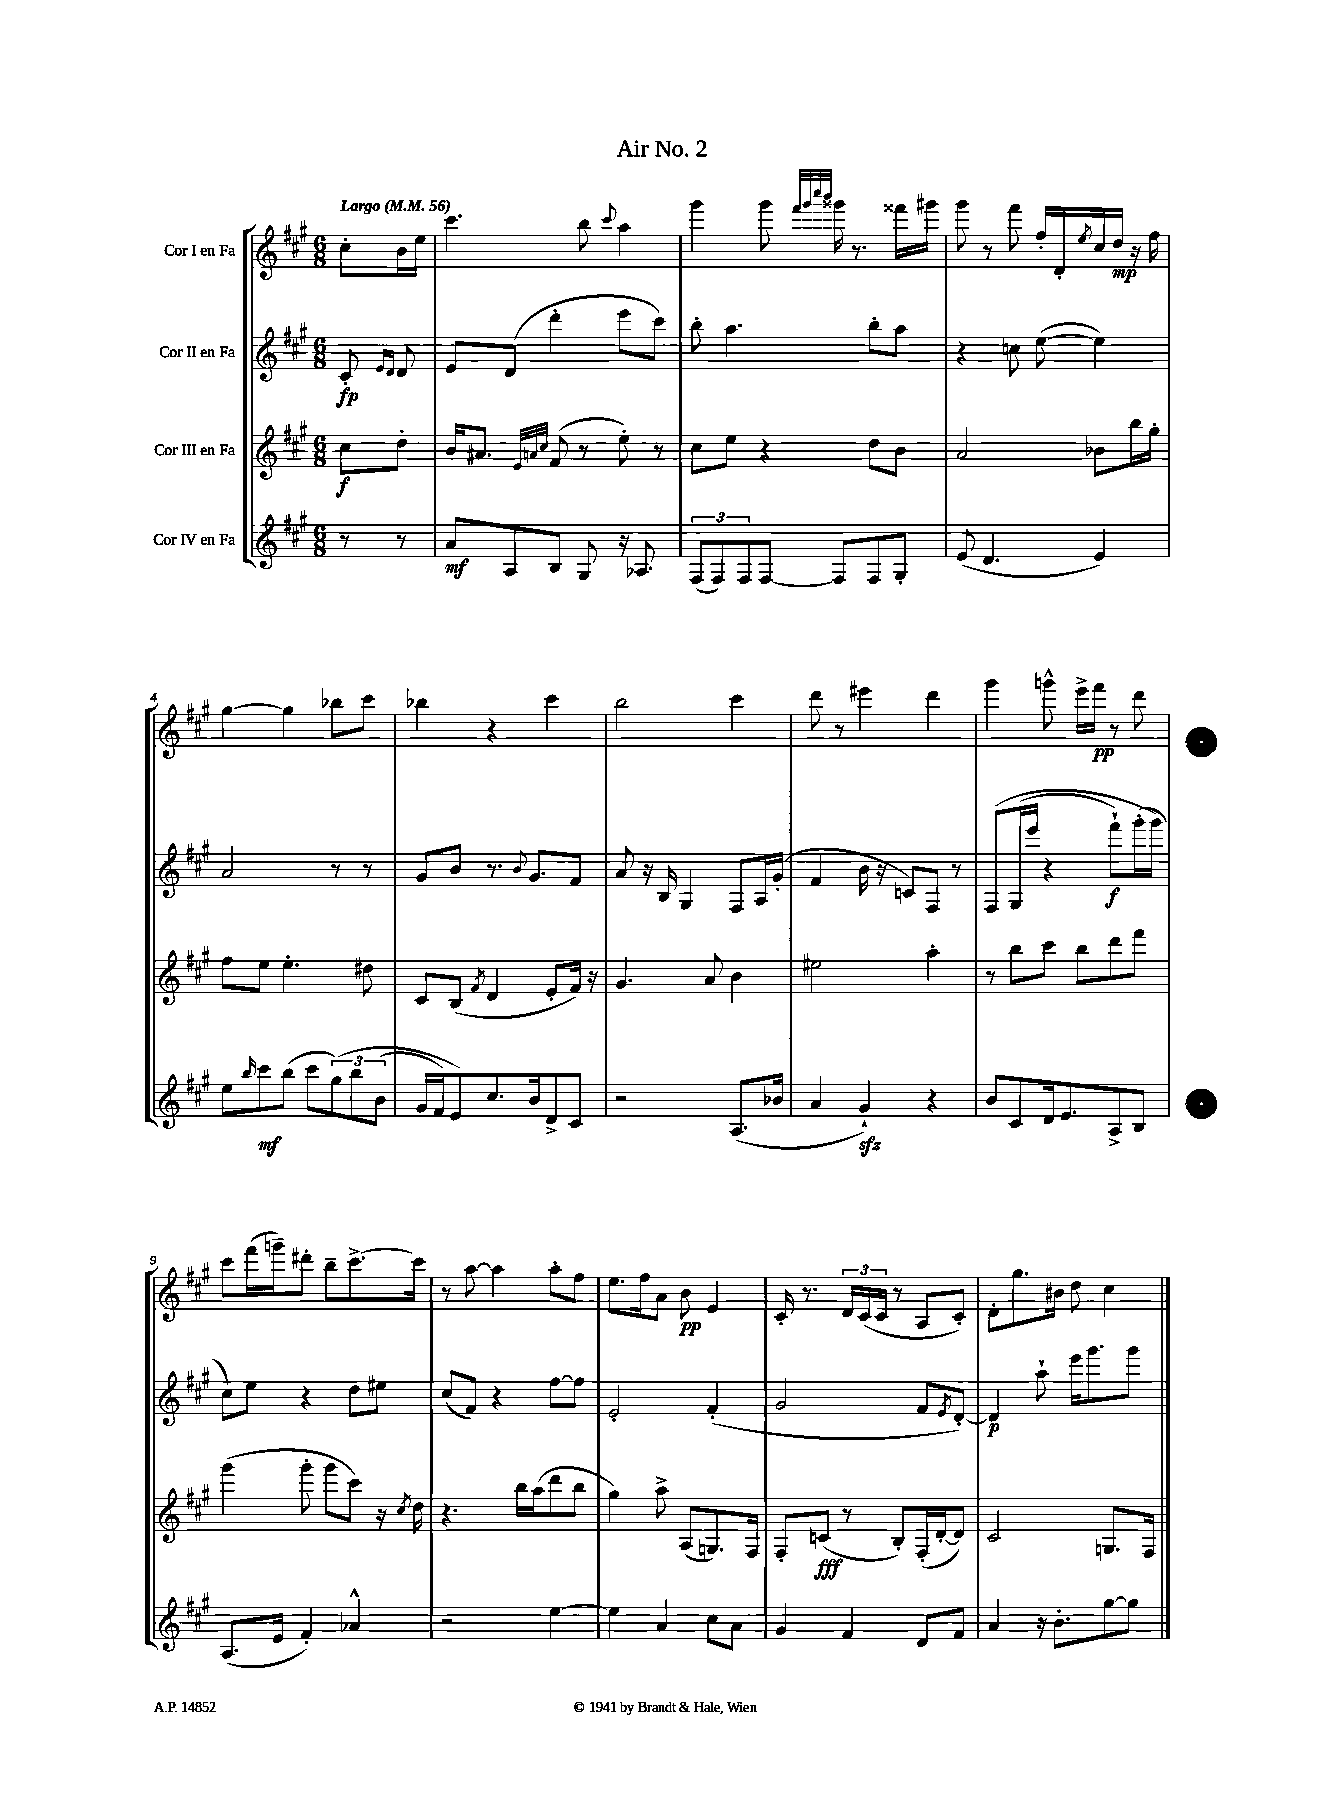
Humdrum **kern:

**kern	**dynam	**kern	**dynam	**kern	**dynam	**kern	**dynam
*part4	*part4	*part3	*part3	*part2	*part2	*part1	*part1
*staff4	*staff4	*staff3	*staff3	*staff2	*staff2	*staff1	*staff1
*I"Cor IV en Fa	*	*I"Cor III en Fa	*	*I"Cor II en Fa	*	*I"Cor I en Fa	*
*clefG2	*	*clefG2	*	*clefG2	*	*clefG2	*
*k[f#c#g#]	*	*k[f#c#g#]	*	*k[f#c#g#]	*	*k[f#c#g#]	*
*M6/8	*	*M6/8	*	*M6/8	*	*M6/8	*
*MM56	*	*MM56	*	*MM56	*	*MM56	*
=	=	=	=	=	=	=	=
!	!	!	!	!	!	!LO:TX:a:B:t=Largo	!
8r	.	8cc#\L	f	8c#'/	fp	8cc#'\L	.
.	.	.	.	16qqe/LL	.	.	.
.	.	.	.	16qqd/JJ	.	.	.
8r	.	8dd'\J	.	8d/	.	16b\L	.
.	.	.	.	.	.	16ee\JJ	.
=1	=1	=1	=1	=1	=1	=1	=1
8a/L	mf	16b/KL	.	8e/L	.	4.ccc#\	.
.	.	8.a#X/J	.	.	.	.	.
8A/	.	.	.	(8d/J	.	.	.
.	.	32qqe/LLL	.	.	.	.	.
.	.	32qqan/	.	.	.	.	.
.	.	32qqcc#/JJJ	.	.	.	.	.
8B/J	.	(8f#/	.	4ddd'\	.	.	.
8G#/	.	8r	.	.	.	8bb\	.
.	.	.	.	.	.	8qqccc#/	.
16r	.	8ee'\)	.	8eee\L	.	4aa\	.
8.A-X/	.	.	.	.	.	.	.
.	.	8r	.	8ccc#\J)	.	.	.
=2	=2	=2	=2	=2	=2	=2	=2
(12F#/L	.	8cc#\L	.	8bb'\	.	4ggg#\	.
12F#/)	.	.	.	.	.	.	.
.	.	8ee\J	.	4.aa\	.	.	.
12F#/	.	.	.	.	.	.	.
[8F#/J	.	4r	.	.	.	8ggg#\	.
.	.	.	.	.	.	32qqfff#/LLL	.
.	.	.	.	.	.	32qqggg#/	.
.	.	.	.	.	.	32qqcccc#/	.
.	.	.	.	.	.	32qqbbb/JJJ	.
8F#/L]	.	.	.	.	.	16ggg##X\	.
.	.	.	.	.	.	8.r	.
8F#/	.	8dd\L	.	8bb'\L	.	.	.
8G#'/J	.	8b\J	.	8aa\J	.	16fff##X\LL	.
.	.	.	.	.	.	16ggg#X\JJ	.
=3	=3	=3	=3	=3	=3	=3	=3
(8e/	.	2a/	.	4r	.	8ggg#\	.
4.d/	.	.	.	.	.	8r	.
.	.	.	.	8ccn\	.	8fff#\	.
.	.	.	.	([8ee\	.	16ff#'/LL	.
.	.	.	.	.	.	16d'/	.
.	.	.	.	.	.	8qee/	.
4e/)	.	8b-X\L	.	4ee\])	.	16cc#/	.
.	.	.	.	.	.	16dd/JJ	mp
.	.	16bb\L	.	.	.	16r	.
.	.	16gg#'\JJ	.	.	.	16ff#\	.
!!LO:LB:g=z
=4	=4	=4	=4	=4	=4	=4	=4
8ee\L	.	8ff#\L	.	2a/	.	[4gg#\	.
16qqbb/	.	.	.	.	.	.	.
8ccc#\	mf	8ee\J	.	.	.	.	.
(8bb\J	.	4.ee'\	.	.	.	4gg#\]	.
8ccc#\L	.	.	.	.	.	.	.
(12gg#\)	.	.	.	8r	.	8bb-X\L	.
12bb\	.	.	.	.	.	.	.
.	.	8dd#X\	.	8r	.	8ccc#\J	.
(12b\J	.	.	.	.	.	.	.
=5	=5	=5	=5	=5	=5	=5	=5
16g#/LL	.	8c#/L	.	8g#/L	.	4bb-X\	.
16f#/J)	.	.	.	.	.	.	.
8e/)	.	(8B/J	.	8b/J	.	.	.
.	.	8qf#/	.	.	.	.	.
8.cc#/	.	4d/	.	8.r	.	4r	.
.	.	.	.	8qqb/	.	.	.
16b/k	.	.	.	8.g#/L	.	.	.
8d^/	.	8e'/L	.	.	.	4ccc#\	.
8c#/J	.	16f#/Jk)	.	8f#/J	.	.	.
.	.	16r	.	.	.	.	.
=6	=6	=6	=6	=6	=6	=6	=6
2r	.	4.g#/	.	8a/	.	2bb\	.
.	.	.	.	16r	.	.	.
.	.	.	.	16B/	.	.	.
.	.	.	.	4G#/	.	.	.
.	.	8a/	.	.	.	.	.
(8.A/L	.	4b\	.	8F#/L	.	4ccc#\	.
.	.	.	.	16A/L	.	.	.
16b-X/Jk	.	.	.	(16g#'/JJ	.	.	.
=7	=7	=7	=7	=7	=7	=7	=7
4a/	.	2ee#X\	.	4f#/	.	8ddd\	.
.	.	.	.	.	.	8r	.
4g#zz`/)	.	.	.	16b\	.	4eee#X\	.
.	.	.	.	16r	.	.	.
.	.	.	.	8cn/L)	.	.	.
4r	.	4aa'\	.	8F#/J	.	4ddd\	.
.	.	.	.	8r	.	.	.
=8	=8	=8	=8	=8	=8	=8	=8
8b/L	.	8r	.	(8F#/L	.	4ggg#\	.
8c#/	.	8bb\L	.	(16G#/L	.	.	.
.	.	.	.	16eee/JJ	.	.	.
16d/k	.	8ccc#\J	.	4r	.	8gggn^^\	.
8.e/	.	.	.	.	.	.	.
.	.	8bb\L	.	.	.	16eee^\LL	.
.	.	.	.	.	.	16fff#\JJ	pp
8A^/	.	8ddd\	.	8fff#`\L)	f	8r	.
8B/J	.	8fff#\J	.	(16ggg#'\L	.	8ddd\	.
.	.	.	.	16ggg#\JJ)	.	.	.
!!LO:LB:g=z
=9	=9	=9	=9	=9	=9	=9	=9
(8.A/L	.	(4ggg#\	.	8cc#\L)	.	8ccc#\L	.
.	.	.	.	8ee\J	.	(16fff#\L	.
16e/Jk	.	.	.	.	.	16gggn~\J)	.
4f#'/)	.	8ggg#'\	.	4r	.	8ddd#X'\J	.
.	.	8ggg#\L	.	.	.	8bb~\L	.
4a-X^^/	.	8ccc#\J)	.	8dd\L	.	[8.ccc#^\	.
.	.	16r	.	8ee#X\J	.	.	.
.	.	8qcc#/	.	.	.	.	.
.	.	16dd\	.	.	.	16ccc#\Jk]	.
=10	=10	=10	=10	=10	=10	=10	=10
2r	.	4.r	.	(8cc#/L	.	8r	.
.	.	.	.	8f#/J)	.	[8aa\	.
.	.	.	.	4r	.	4aa\]	.
.	.	16bb\LL	.	.	.	.	.
.	.	(16aa\J	.	.	.	.	.
[4ee\	.	8ddd\	.	[8ff#\L	.	8aa'\L	.
.	.	8bb\J	.	8ff#\J]	.	8ff#\J	.
=11	=11	=11	=11	=11	=11	=11	=11
4ee\]	.	4gg#\)	.	2e'/	.	8.ee\L	.
.	.	.	.	.	.	16ff#\k	.
4a/	.	8aa^\	.	.	.	8a\J	.
.	.	(8A/L	.	.	.	8b\	pp
8cc#\L	.	8.Gn/)	.	(4f#'/	.	4e/	.
8a\J	.	.	.	.	.	.	.
.	.	16F#/Jk	.	.	.	.	.
=12	=12	=12	=12	=12	=12	=12	=12
4g#/	.	8F#'/L	.	2g#/	.	16c#'/	.
.	.	.	.	.	.	8.r	.
.	.	(8cn/J	fff	.	.	.	.
4f#/	.	8r	.	.	.	24d/LL	.
.	.	.	.	.	.	(24c#/	.
.	.	.	.	.	.	24c#/JJ	.
.	.	8B'/L)	.	.	.	8r	.
8d/L	.	(16F#'/L	.	8f#/L	.	8A/L	.
.	.	[16d'/J	.	.	.	.	.
.	.	.	.	8qe/	.	.	.
8f#/J	.	8d/J])	.	[8d'/J)	.	8c#'/J)	.
=13	=13	=13	=13	=13	=13	=13	=13
4a/	.	2c#/	.	4d/]	p	8d'\L	.
.	.	.	.	.	.	8.gg#\	.
16r	.	.	.	8aa`\	.	.	.
8.b'\L	.	.	.	.	.	16b#X\Jk	.
.	.	.	.	16eee\KL	.	8dd\	.
.	.	.	.	8.ggg#\	.	.	.
[8gg#\	.	8.Gn/L	.	.	.	4cc#\	.
8gg#\J]	.	.	.	8ggg#\J	.	.	.
.	.	16F#/Jk	.	.	.	.	.
==	==	==	==	==	==	==	==
*-	*-	*-	*-	*-	*-	*-	*-
